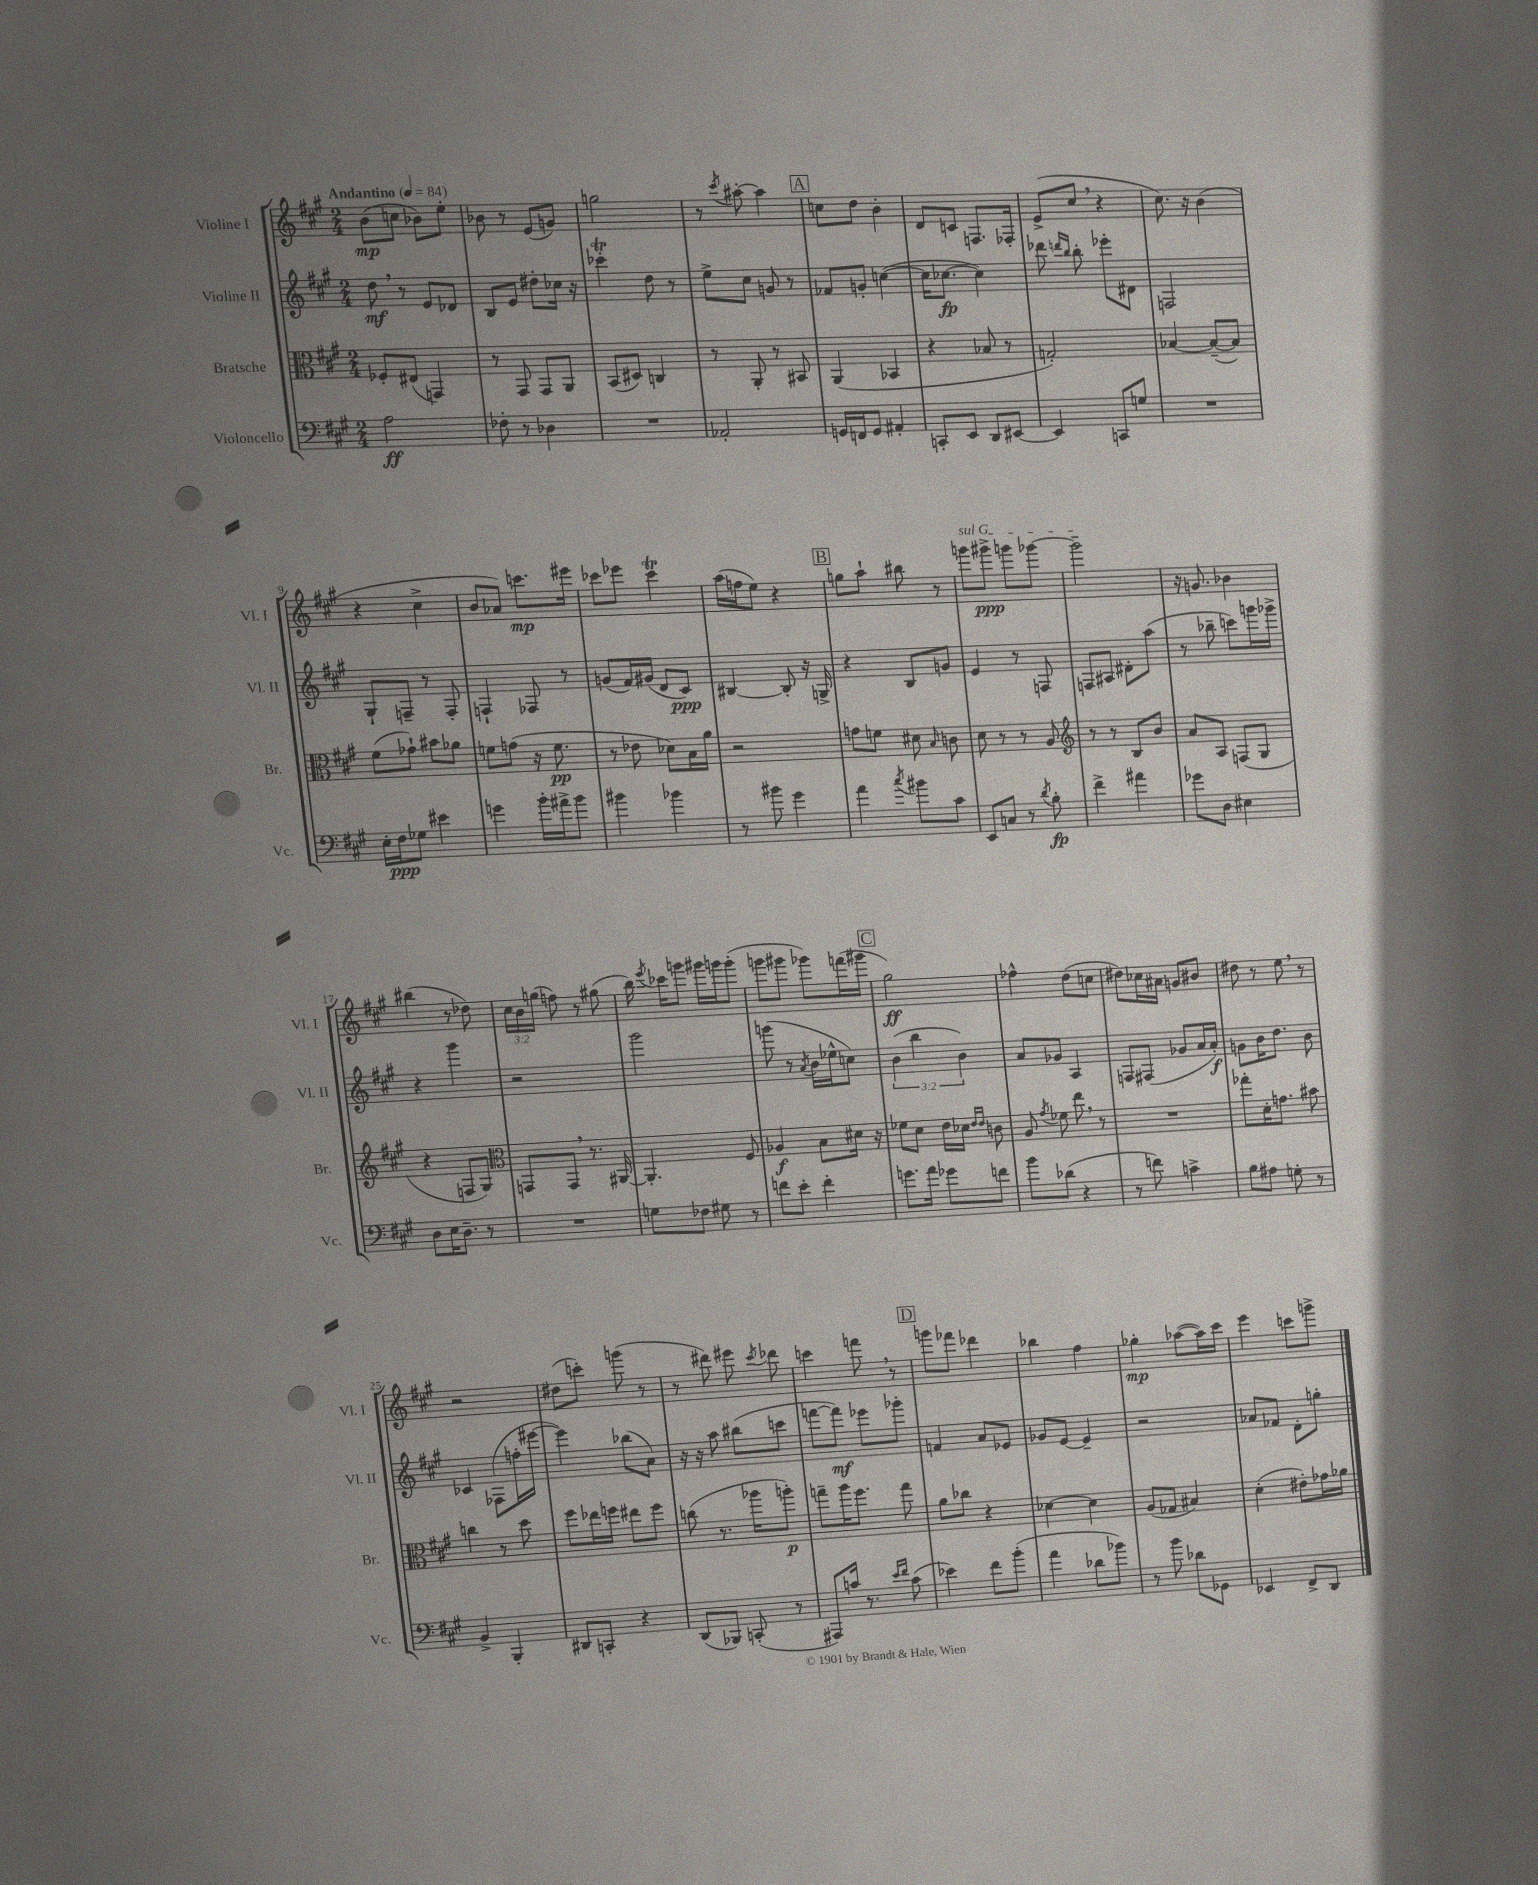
<<
\new StaffGroup <<
\new Staff = "s0" \with { instrumentName = "Violine I" shortInstrumentName = "Vl. I" } {
    \clef treble \key a \major \numericTimeSignature \time 2/4 \override Staff.TupletNumber.text = #tuplet-number::calc-fraction-text \tempo "Andantino" 4 = 84
    \autoBeamOff b'8[\mp( c''8] bes'8[) e''8]-. |
    bes'8 r8 e'8[( g'8]) |
    g''2 |
    r8 \acciaccatura { cis'''8 } ais''8~-. ais''4 |
    \mark \markup { \box "A" } c''8[ d''8] b'4-. |
    d'8[ c'8] f8.[ fes16]-. |
    e'8[->( cis''8] \breathe r4 |
    cis''8.) r16 b'4( |
    r4 cis''4-> |
    b'8[ aes'8]) c'''8.[\mp eis'''16] |
    ces'''8[ ees'''8] ces'''4\trill |
    a''16[( f''16 e''8]) r4 |
    \mark \markup { \box "B" } g''8[ a''8]-! bis''8 r8 |
    \once \override TextSpanner.bound-details.left.text = \markup { \italic "sul G" } g'''8[\startTextSpan gis'''8]->\ppp g'''8[ ges'''8]~ |
    ges'''2--\stopTextSpan |
    r16 g'8. bes'4 |
    bis''4( r8 des''8) |
    \tuplet 3/2 { cis''16[ b'16 g''16]( } f''8) r8 gis''8( |
    b''16) \acciaccatura { e'''8 } ces'''16[ g'''8] gis'''16[ g'''16 g'''8]-.( |
    g'''8[ gis'''8] ges'''8[) f'''16( gis'''16] |
    \mark \markup { \box "C" } gis''2\ff) |
    fes''4-^ d''8[( c''8] |
    dis''8[) ces''16 ais'16] g'8[ bis'8] |
    dis''8 r8 e''8 \breathe r8 |
    r2 |
    dis''8[( c'''8]-.) g'''8( r8 |
    r8 dis'''8) eis'''8 \acciaccatura { cis'''8 } des'''8 |
    c'''4 f'''8 \breathe r8 |
    \mark \markup { \box "D" } g'''8[ fes'''8] des'''4 |
    bes''4 fis''4 |
    ges''4-.\mp aes''8[~( aes''16) cis'''16] |
    e'''4 c'''8[ g'''8]-> \bar "|." |
}
\new Staff = "s1" \with { instrumentName = "Violine II" shortInstrumentName = "Vl. II" } {
    \clef treble \key a \major \numericTimeSignature \time 2/4 \override Staff.TupletNumber.text = #tuplet-number::calc-fraction-text
    \autoBeamOff d''8\mf \breathe r8 e'8[ des'8] |
    b8[ e'8] dis''8[-. ces''16] r16 |
    ces'''4-.\trill d''8 r8 |
    e''8[-> cis''8] g'8 r8 |
    \mark \markup { \box "A" } fes'8[ g'8]-. c''4~( |
    c''16[ ces''8.]~\fp ces''4) |
    des'''8 \grace { d'''16[ b''16] } b''8-. ees'''8[-. dis'8] |
    f2 |
    gis8[-! f8]-- r8 f8-. |
    f4-! fes8 r8 |
    g'8[( fis'16) gis'16]( d'8[ cis'8]\ppp) |
    bis4~ bis8-. r16 g16-> |
    \mark \markup { \box "B" } r4 b8[ g'8] |
    e'4 r8 f8 |
    f8[ ais8] dis'8[-. a''8]( |
    r8 bes''8-- c'''8[) g'''16 ges'''16]-> |
    r4 gis'''4 |
    r2 |
    gis'''2 |
    g'''8( r8 \acciaccatura { a'8 } b'16[ ees''16-^ c''8]) |
    \mark \markup { \box "C" } \tuplet 3/2 { b'4( b''4 b'4) } |
    a'8[ ges'8] a4 |
    f8[ fis8]( ges'8[ a'16 a'16]-.\f) |
    g'8[ b'16 d''8.] b'8 |
    ces'4 fes8[( f''16-. eis'''16]~ |
    eis'''4) bes''8[( a'8]) |
    r16 r16 a''8 bis''8[( c'''8] |
    f'''8[~ f'''8]\mf) ees'''8[ ges'''8]-. |
    \mark \markup { \box "D" } f'4 a'8[ ees'8] |
    ges'8[ e'8]~ e'4-- |
    r2 |
    aes'8[ fes'8] d'8[-. g''8]-. \bar "|." |
}
\new Staff = "s2" \with { instrumentName = "Bratsche" shortInstrumentName = "Br." } {
    \clef alto \key a \major \numericTimeSignature \time 2/4
    \autoBeamOff fes8[-. eis8]( g,4) |
    r8 gis,8 gis,8[ a,8] |
    b,8[( dis8]) c4 |
    r8 a,8-. r8 bis,8 |
    \mark \markup { \box "A" } a,4( bes,4 |
    r4 bes8 r8 |
    g2-.) |
    bes4~ bes8[~--( bes8]) |
    fis'8[( ges'8]-!) bis'8[ aes'8] |
    f'8[ g'8]( r16 f'8.\pp |
    r8 ees'8 des'8[) b16 a'16] |
    r2 |
    \mark \markup { \box "B" } g'8[ f'8] dis'8 \grace { b16 } c'8 |
    d'8 r8 r8 a8 |
    \clef treble r8 r8 b8[ b'8] |
    a'8[ a8] f8[( gis8] |
    r4 f8[ gis8]) |
    \clef alto g,8[ g,8] \breathe r8. ais,16~ |
    ais,4.-. fis8 |
    aes4\f b8[ dis'16] r16 |
    \mark \markup { \box "C" } fes'8[ d'8] e'16[ des'16] \grace { e'16[ e'16] } c'8 |
    a8 \acciaccatura { gis'8 } fes'8 e''8 \breathe r8 |
    R2 |
    ges''8[-. d'16-. g'8.] bis'8 |
    c''4 r8 d''8 |
    fis''8[ ees''16 f''16] eis''8[ f''8] |
    c''8( r8. aes''16[ a''8]-.\p) |
    g''8[-- a''16 fis''8.] g''8 |
    \mark \markup { \box "D" } a'8[ ces''8] r4 |
    des'4~ des'4 |
    a8[( ges8] bis4) |
    d'4-.( eis'8[-.) ges'16 aes'16] \bar "|." |
}
\new Staff = "s3" \with { instrumentName = "Violoncello" shortInstrumentName = "Vc." } {
    \clef bass \key a \major \numericTimeSignature \time 2/4
    \autoBeamOff a2\ff |
    fes8-. r8 des4 |
    R2 |
    aes,2-. |
    \mark \markup { \box "A" } g,16[ f,16 g,8] ais,4-. |
    c,8[-. e,8] d,8[ eis,8]~ |
    eis,4 c,8[ g8] |
    R2 |
    e16[-. fis16\ppp ges8] eis'4 |
    g'4 b'16[-. ais'16-> b'8] |
    bis'4 bes'4 |
    r8 bis'8 gis'4 |
    \mark \markup { \box "B" } a'4 \acciaccatura { cis''8 } bis'8[ cis'8] |
    e,8[ c8] r8 \acciaccatura { d'8 } b8-.\fp |
    fis'4-> ais'4 |
    ges'8[ d8] eis4 |
    d8[ e16 d8.]-- r8 |
    R2 |
    g8[ fes8] gis8 r8 |
    f'8[ e'8]-. f'4-. |
    \mark \markup { \box "C" } g'8.[ a'16] ges'8[ f'8] |
    b'8[ des'8]( r4 |
    r8 f'8) c'4-> |
    b8[ ais8] g8-. r8 |
    b,4-> b,,4-. |
    dis,8[ c,8]-. r4 |
    d,8[( bes,,8]) c,8-.( r8 |
    ais,,8[) c'16] r8. \grace { e'16[ fis'16] } c'8( |
    \mark \markup { \box "D" } ees'4) fis'8[ b'8]-.( |
    a'4 des'8[ bes'8]) |
    r8 b'8 des'8[ ges,8] |
    ees,4 fis,8[-> d,8] \bar "|." |
}
>>
>>
